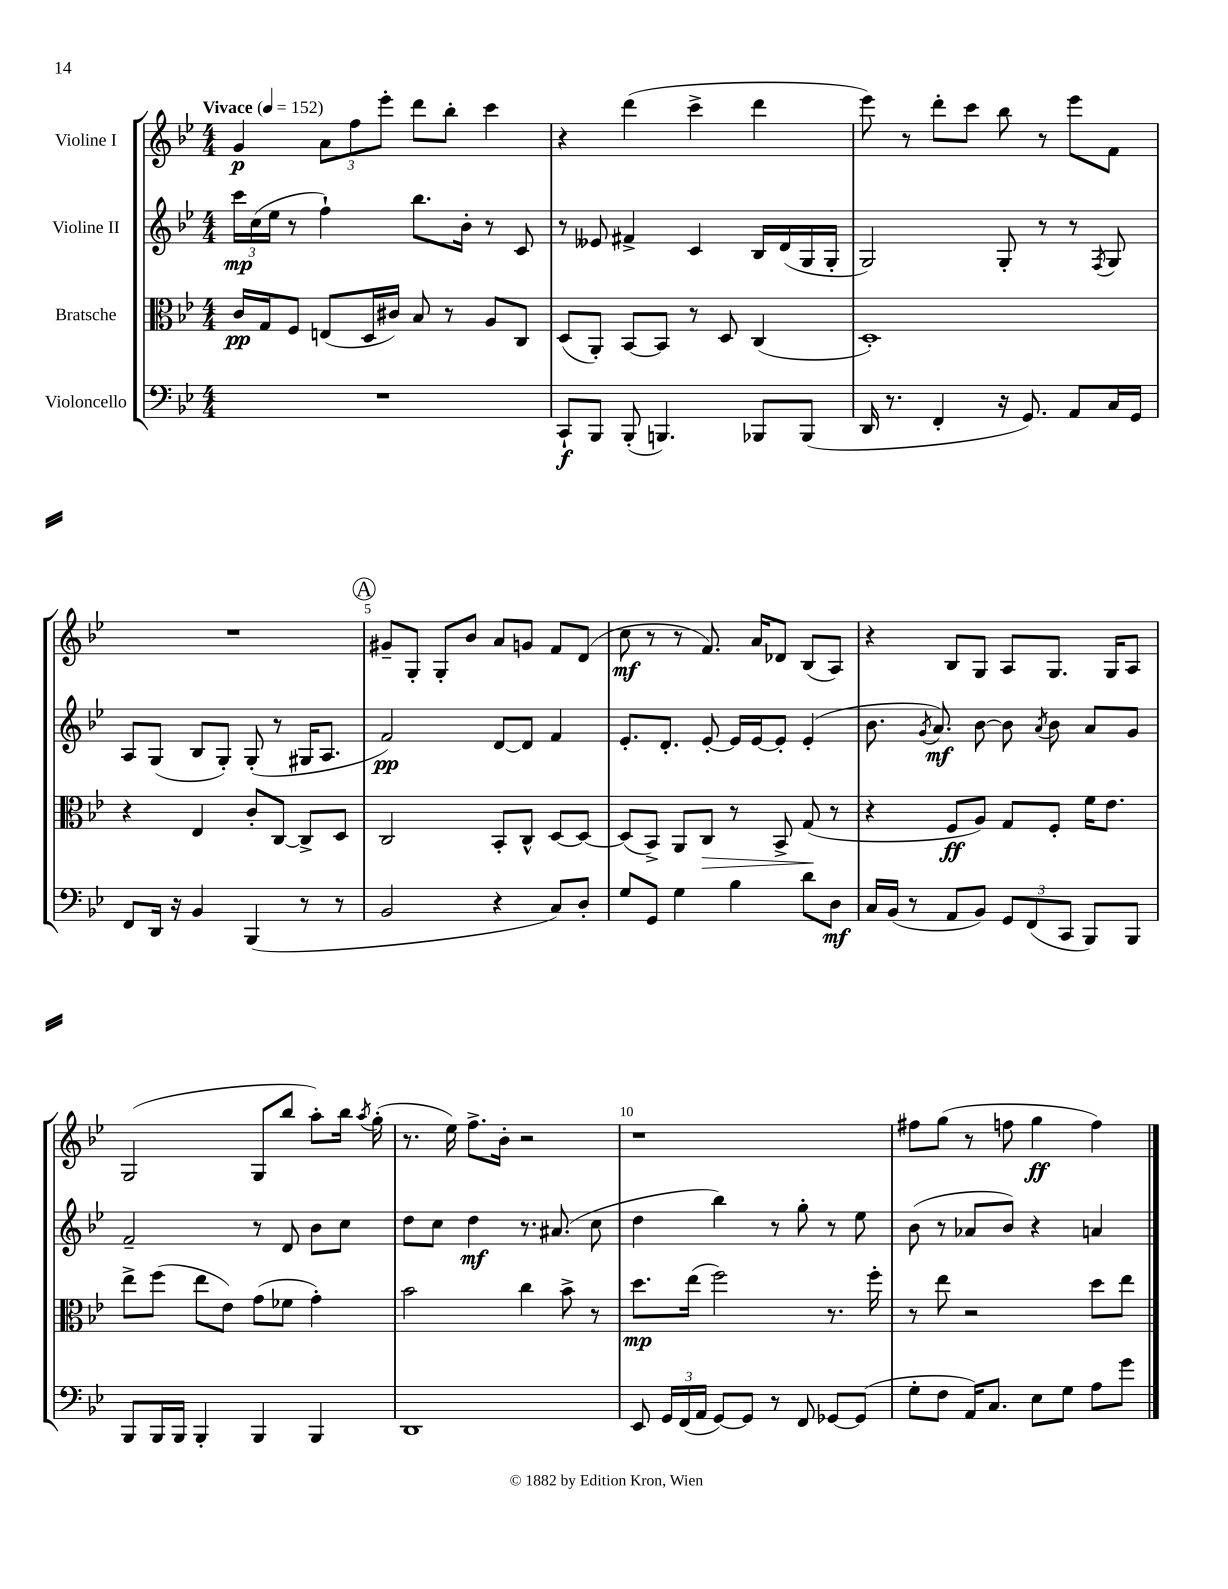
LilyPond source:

<<
\new StaffGroup <<
\new Staff = "s0" \with { instrumentName = "Violine I" } {
    \clef treble \key bes \major \numericTimeSignature \time 4/4 \tempo "Vivace" 4 = 152
    \autoBeamOff g'4\p \tuplet 3/2 { a'8[ f''8 ees'''8]-. } d'''8[ bes''8]-. c'''4 |
    r4 d'''4( c'''4-> d'''4 |
    ees'''8) r8 d'''8[-. c'''8] bes''8 r8 ees'''8[ f'8] |
    R1 |
    \mark \markup { \circle "A" } gis'8[-- g8]-. g8[-. bes'8] a'8[ g'8] f'8[ d'8]( |
    c''8\mf r8 r8 f'8.) a'16[ des'8] bes8[( a8]) |
    r4 bes8[ g8] a8[ g8.] g16[ a8] |
    g2( g8[ bes''8] a''8[-.) bes''16] \acciaccatura { a''8 } g''16-.( |
    r8. ees''16) f''8.[-> bes'16]-. r2 |
    r1 |
    fis''8[ g''8]( r8 f''8 g''4\ff f''4) \bar "|." |
}
\new Staff = "s1" \with { instrumentName = "Violine II" } {
    \clef treble \key bes \major \numericTimeSignature \time 4/4
    \autoBeamOff \tuplet 3/2 { c'''16[\mp c''16( ees''16] } r8 f''4-!) bes''8.[ bes'16]-. r8 c'8 |
    r8 eeses'8 fis'4-> c'4 bes16[ d'16( g16 g16]-. |
    g2) g8-. r8 r8 \acciaccatura { f8 } g8 |
    a8[ g8]( bes8[ g8]-.) g8-.( r8 gis16[ a8.] |
    \mark \markup { \circle "A" } f'2\pp) d'8[~ d'8] f'4 |
    ees'8.[-. d'8.]-. ees'8~-. ees'16[ ees'16~ ees'8]-. ees'4-.( |
    bes'8. \acciaccatura { g'8 } a'8.\mf) bes'8~ bes'8 \acciaccatura { a'8 } bes'8 a'8[ g'8] |
    f'2-- r8 d'8 bes'8[ c''8] |
    d''8[ c''8] d''4\mf r8. ais'8.( c''8 |
    d''4 bes''4) r8 g''8-. r8 ees''8 |
    bes'8( r8 aes'8[ bes'8]) r4 a'4 \bar "|." |
}
\new Staff = "s2" \with { instrumentName = "Bratsche" } {
    \clef alto \key bes \major \numericTimeSignature \time 4/4
    \autoBeamOff c'16[\pp g16 f8] e8[( d16 cis'16]) bes8 r8 a8[ c8] |
    d8[( a,8]-.) bes,8[~ bes,8] r8 d8 c4( |
    d1-.) |
    r4 ees4 c'8[-. c8]~ c8[-> d8] |
    \mark \markup { \circle "A" } c2 bes,8[-. c8]-^ d8[~ d8]~ |
    d8[( bes,8]->) a,8[ c8]\> r8 bes,8-> g8\!( r8 |
    r4 f8[\ff a8]) g8[ f8]-. f'16[ ees'8.] |
    ees''8[-> f''8]( ees''8[ ees'8]) g'8[( fes'8] g'4-.) |
    bes'2 c''4 bes'8-> r8 |
    d''8.[\mp ees''16]( f''2) r8. f''16-. |
    r8 ees''8 r2 d''8[ ees''8] \bar "|." |
}
\new Staff = "s3" \with { instrumentName = "Violoncello" } {
    \clef bass \key bes \major \numericTimeSignature \time 4/4
    \autoBeamOff R1 |
    c,8[-!\f bes,,8] bes,,8-.( b,,4.) bes,,8[ bes,,8]( |
    d,16 r8. f,4-. r16 g,8.) a,8[ c16 g,16] |
    f,8[ d,16] r16 bes,4 bes,,4( r8 r8 |
    \mark \markup { \circle "A" } bes,2 r4 c8[) d8]-. |
    g8[ g,8] g4 bes4 d'8[ d8]\mf |
    c16[ bes,16]( r8 a,8[ bes,8]) \tuplet 3/2 { g,8[ f,8( c,8] } bes,,8[) bes,,8] |
    bes,,8[ bes,,16 bes,,16] bes,,4-. bes,,4 bes,,4 |
    d,1 |
    ees,8 \tuplet 3/2 { g,16[ f,16( a,16] } g,8[~) g,8] r8 f,8 ges,8[~ ges,8]( |
    g8[-. f8] a,16[) c8.] ees8[ g8] a8[ g'8] \bar "|." |
}
>>
>>
\layout { \context { \Score \override BarNumber.break-visibility = ##(#f #t #t) barNumberVisibility = #(every-nth-bar-number-visible 5) } }
